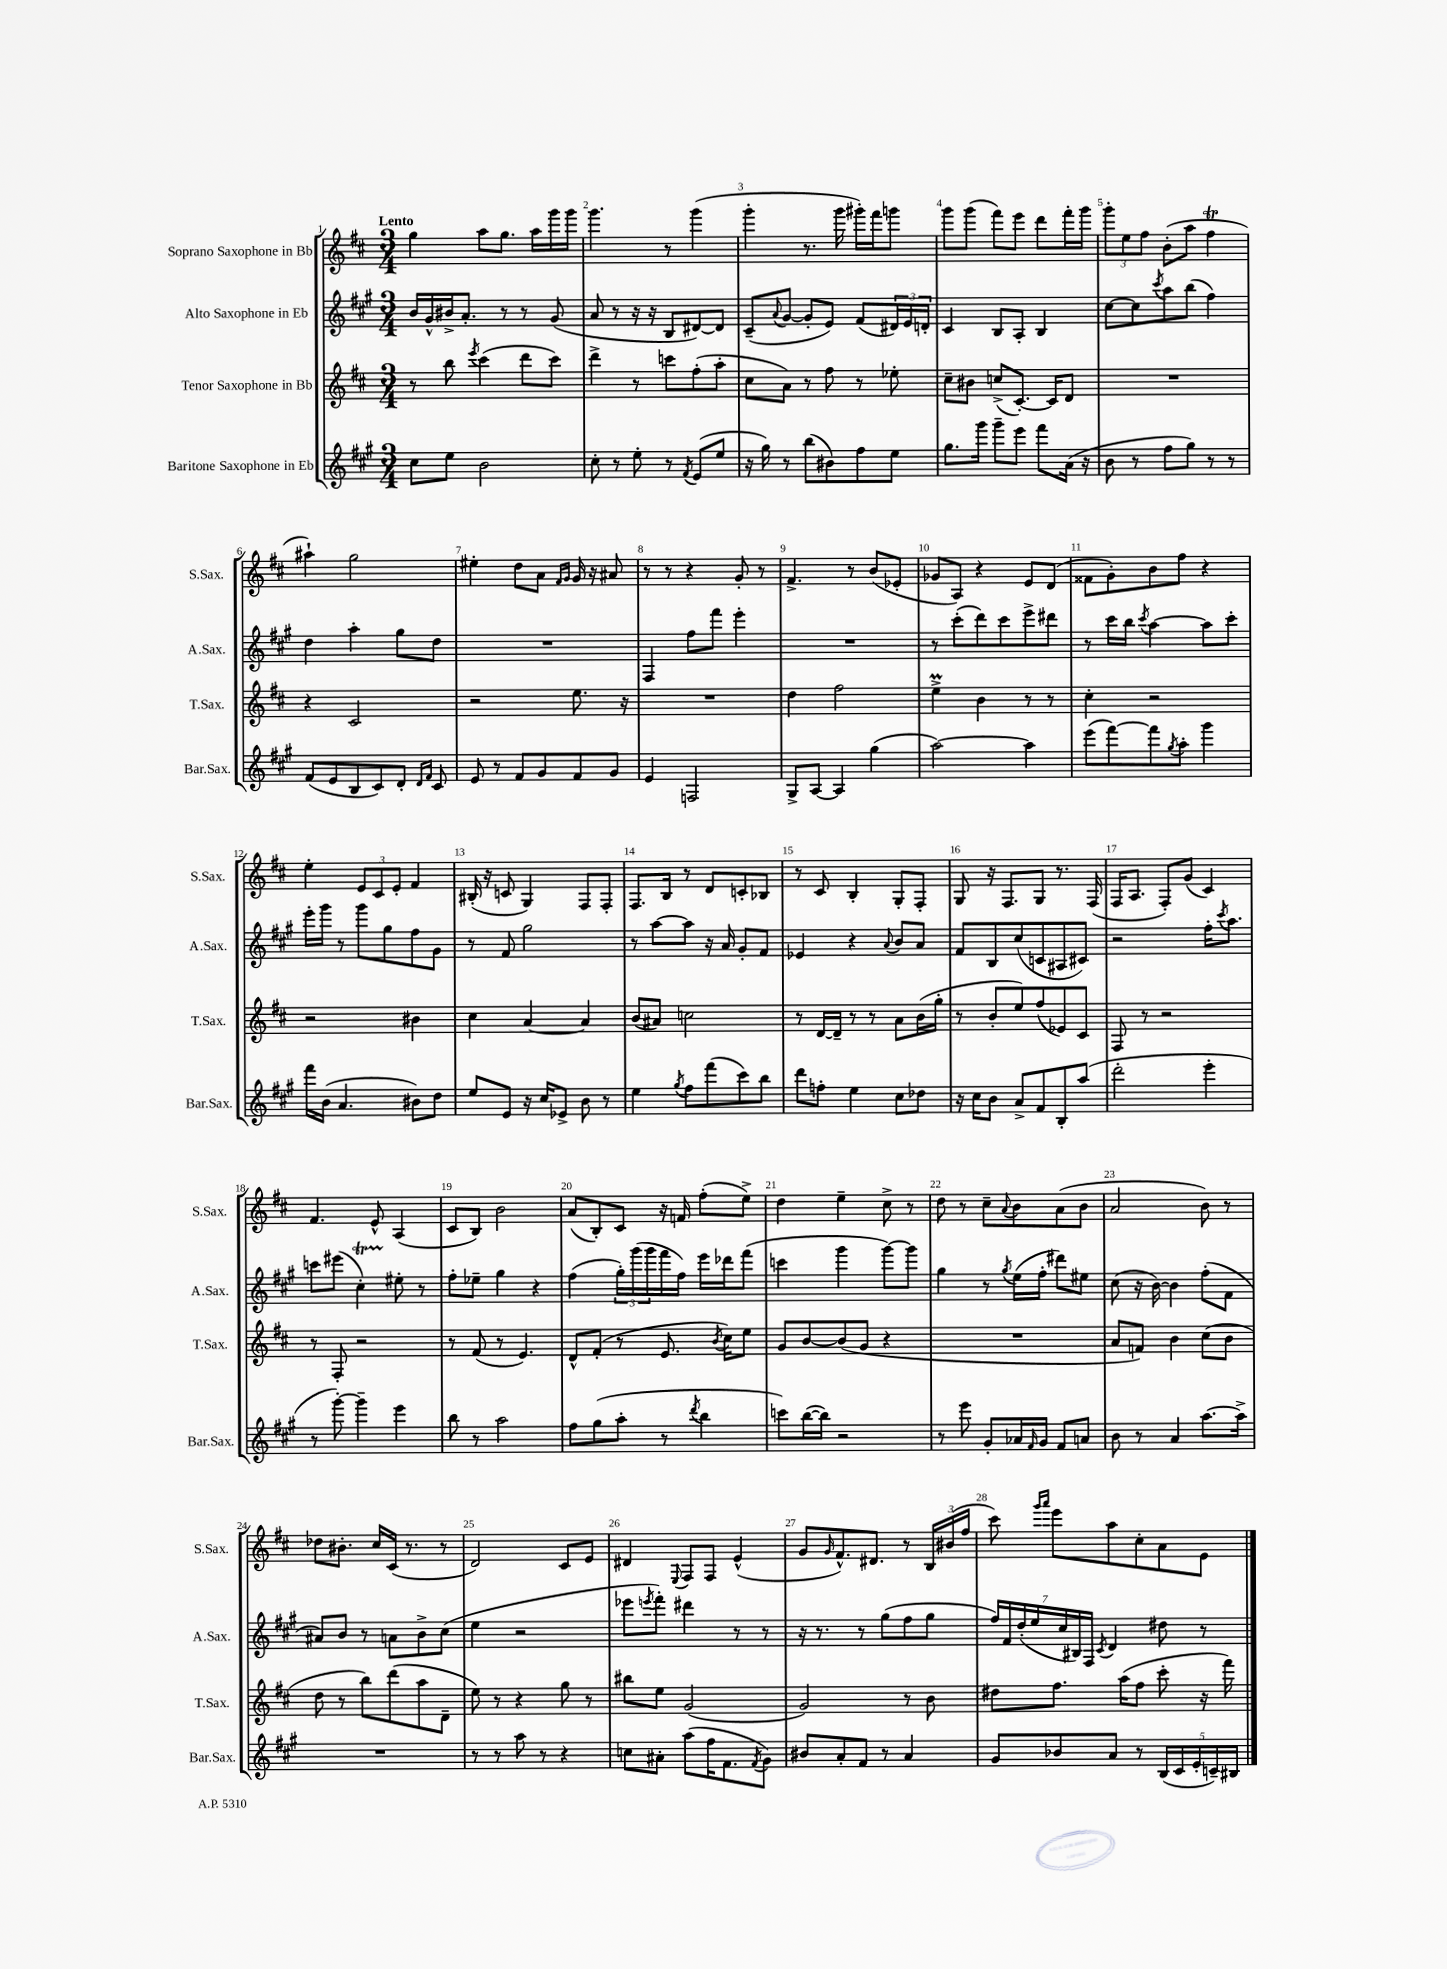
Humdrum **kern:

**kern	**kern	**kern	**kern
*part4	*part3	*part2	*part1
*staff4	*staff3	*staff2	*staff1
*I"Baritone Saxophone in Eb	*I"Tenor Saxophone in Bb	*I"Alto Saxophone in Eb	*I"Soprano Saxophone in Bb
*I'Bar.Sax.	*I'T.Sax.	*I'A.Sax.	*I'S.Sax.
*clefG2	*clefG2	*clefG2	*clefG2
*k[f#c#g#]	*k[f#c#]	*k[f#c#g#]	*k[f#c#]
*M3/4	*M3/4	*M3/4	*M3/4
=1	=1	=1	=1
!	!	!	!LO:TX:a:B:t=Lento
8cc#\L	8r	16b/LL	4gg\
.	.	16g#^^/	.
8ee\J	8bb\	16b#X^/J	.
.	.	8.a'/J	.
.	8qeee/	.	.
2b\	(4ccc#\	.	8aa\L
.	.	8r	8.gg\J
.	8ddd\L	8r	.
.	.	.	16aa\LL
.	8ccc#\J)	(8g#/	16ggg\
.	.	.	16ggg\JJ
=2	=2	=2	=2
8cc#'\	4ddd^\	8a/	4.ggg\
8r	.	8r	.
8ee'\	8r	16r	.
.	.	16r	.
8r	8cccn\L	8B/L	8r
8qf#/	.	.	.
(8e/L	(8ff#'\	[8d#X/)	(4ggg\
8ee/J	8aa'\J	8d#/J]	.
=3	=3	=3	=3
16r	8cc#\L	(8c#~/L	4ggg'\
16gg#\)	.	.	.
.	.	8qqa/	.
8r	8a\J)	[8g#/J	.
(8bb\L	8r	8g#'/L]	8.r
8b#X\)	8ff#\	8e/J)	.
.	.	.	16ggg\
8ff#\	8r	(8f#/L	16ggg#X'\LL)
.	.	.	16fff#\J
8ee\J	8ee-X'\	24d#X/L)	8gggn\J
.	.	24e/	.
.	.	24dn'/JJ	.
=4	=4	=4	=4
8.gg#\L	8cc#~\L	4c#/	8ggg\L
.	8b#X\J	.	(8ggg\J
16ggg#\Jk	.	.	.
8ggg#~\L	(8ccn^/L	8B/L	8fff#\L)
8eee\J	[8.c#'/J)	8A'/J	8eee\J
8fff#\L	.	4B/	8ddd\L
.	16c#/KL]	.	.
(16a\Jk	8d/J	.	16fff#'\L
16r	.	.	16ggg\JJ
=5	=5	=5	=5
8b\	2.r	[8cc#\L	12ggg'\L
.	.	.	12ee\
8r	.	8cc#\]	.
.	.	.	12ff#\J
.	.	8qccc#/	.
8ff#\L	.	8aa\	(8b'\L
8gg#\J)	.	(8bb\J	8aa\J
8r	.	4ff#\)	4ff#t\
8r	.	.	.
!!LO:LB:g=z
=6	=6	=6	=6
(8f#/L	4r	4dd\	4aa#X`\)
8e/	.	.	.
8B/	2c#/	4aa'\	2gg\
8c#/)	.	.	.
8d'/J	.	8gg#\L	.
16qqd/LL	.	.	.
16qqf#/JJ	.	.	.
8c#/	.	8dd\J	.
=7	=7	=7	=7
8e/	2r	2.r	4ee#X'\
8r	.	.	.
8f#/L	.	.	8dd\L
8g#/	.	.	8a\J
.	.	.	16qqf#/LL
.	.	.	16qqg/JJ
8f#/	8.ee\	.	16g/
.	.	.	16r
8g#/J	.	.	8a#X/
.	16r	.	.
=8	=8	=8	=8
4e/	2.r	4F#/	8r
.	.	.	8r
2Fn/	.	8ff#\L	4r
.	.	8fff#\J	.
.	.	4eee'\	8g'/
.	.	.	8r
=9	=9	=9	=9
8G#^/L	4dd\	2.r	4.f#^/
[8A/J	.	.	.
4A/]	2ff#\	.	.
.	.	.	8r
(4gg#\	.	.	(8b/L
.	.	.	8e-X'/J
=10	=10	=10	=10
[2aa\)	4eeM^\	8r	8g-X/L
.	.	(8ccc#'\L	8A/J)
.	4b\	8ddd\)	4r
.	.	8ccc#\	.
4aa\]	8r	8eee^\	8e/L
.	8r	8ddd#X\J	(8d/J
=11	=11	=11	=11
(8eee\L	4cc#'\	8r	8f##X\L
[8fff#\)	.	16ccc#\LL	8g'\)
.	.	16bb\JJ	.
.	.	8qccc#/	.
8fff#\]	2r	[4aa\	8b\
8qgg#/	.	.	.
8aa'\J	.	.	8ff#\J
4ggg#\	.	8aa\L]	4r
.	.	8ccc#'\J	.
!!LO:LB:g=z
=12	=12	=12	=12
16fff#\LL	2r	16eee'\LL	4ee'\
(16b\JJ	.	16ggg#\JJ	.
4.a/	.	8r	.
.	.	8ggg#\L	12e/L
.	.	.	12c#/
.	.	8gg#\	.
.	.	.	12e'/J
8b#X\L)	4b#X\	8ff#\	4f#/
8dd\J	.	8g#\J	.
=13	=13	=13	=13
8ee/L	4cc#\	8r	(16B#X'/
.	.	.	16r
8e/J	.	8f#/	8cn/
16r	[4a/	2gg#\	4G/)
16cc#/KL	.	.	.
8e-X^/J	.	.	.
8b\	4a/]	.	8F#/L
8r	.	.	8F#'/J
=14	=14	=14	=14
4ee\	(8b/L	8r	8.F#/L
.	8a#X/J)	[8aa\L	.
.	.	.	16B/Jk
8qgg#/	.	.	.
8ff#\L	2ccn\	8aa\J]	8r
(8fff#\	.	16r	8d/L
.	.	16a/	.
8ccc#\)	.	8g#'/L	8cn'/
8bb\J	.	8f#/J	8B-X/J
=15	=15	=15	=15
8ddd\L	8r	4e-X/	8r
8ffn'\J	[16d/LL	.	8c#/
.	16d~/JJ]	.	.
4ee\	8r	4r	4B'/
.	8r	.	.
.	.	8qqa/	.
8cc#\L	8a\L	8b/L	8G'/L
8dd-X\J	(16b\L	8a/J	8F#'/J
.	16gg'\JJ	.	.
=16	=16	=16	=16
16r	8r	8f#/L	8G/
16cc#\KL	.	.	.
8b\J	8b'/L	8B/	16r
.	.	.	8.F#/L
8a^/L	8ee/)	(8cc#/	.
8f#/	(8ff#/	8cn/	8G/J
8B'/	8e-X/)	8A#X/	8.r
(8aa/J	8c#/J	8c#X/J)	.
.	.	.	(16F#/
=17	=17	=17	=17
2ddd'\	8F#/	2r	16F#/KL
.	.	.	8.A/J
.	8r	.	.
.	2r	.	8F#'/L)
.	.	.	(8g/J
4eee'\	.	16ff#'\KL	4c#/)
.	.	8qccc#/	.
.	.	8.aa\J	.
!!LO:LB:g=z
=18	=18	=18	=18
8r	8r	8cccn\L	4.f#/
[8ggg#'\)	8F#'/	(8eee#X\J	.
4ggg#~\]	2r	4cc#t'\)	.
.	.	.	8e^^/
4eee\	.	8ee#X'\	(4A/
.	.	8r	.
=19	=19	=19	=19
8bb\	8r	8ff#'\L	8c#/L
8r	(8f#/	8ee-X~\J	8B/J)
2aa\	8r	4gg#\	2b\
.	4.e/)	.	.
.	.	4r	.
=20	=20	=20	=20
8ff#\L	8d^^/L	(4ff#\	(8a/L
(8gg#\	(8f#'/J	.	8B'/)
8aa'\J	8r	24gg#'\LL)	8c#/J
.	.	(24ggg#\	.
.	.	24ggg#\	.
8r	8.e/	16fff#\	16r
.	.	16ff#\JJ)	16fn/
8qddd/	.	.	.
4bb\	.	16eee\LL	(8ff#'\L
.	8qb/	.	.
.	16cc#\KL)	16ddd-X\J	.
.	8ee\J	(8fff#\J	8ee^\J)
=21	=21	=21	=21
8cccn\L)	8g/L	4cccn\	4dd\
([16bb\L	[8b/	.	.
16bb\JJ])	.	.	.
2r	(8b/]	4ggg#\	4ee~\
.	8g/J	.	.
.	4r	[8ggg#\L)	8cc#^\
.	.	8ggg#\J]	8r
=22	=22	=22	=22
8r	2.r	4gg#\	8dd\
8eee\	.	.	8r
8g#'/L	.	8r	8cc#~\L
.	.	8qgg#/	8qqa/
16a-X/L	.	(16ee\LL	8b\
16qqf#/	.	.	.
16g#/JJ	.	16ff#'\JJ	.
8f#/L	.	8ddd#X\L)	(8a\
8an/J	.	8ee#X\J	8b\J
=23	=23	=23	=23
8b\	8a/L	(8cc#\	2a/
8r	8fn/J)	16r	.
.	.	[16b\)	.
4a/	4b\	4b\]	.
[8.aa\L	(8cc#\L	(8ff#'\L	8b\)
.	8b\J	8f#\J	8r
16aa^\Jk]	.	.	.
!!LO:LB:g=z
=24	=24	=24	=24
2.r	8dd\	8a#X/L)	8dd-X\L
.	8r	8b/J	8.b#X'\J
.	8bb\L)	8r	.
.	.	.	16cc#/LL
.	(8ddd\	8an\L	(16c#/JJ
.	.	.	8.r
.	8aa\	8b^\	.
.	8d~\J	(8cc#\J	8r
=25	=25	=25	=25
8r	8ee\)	4ee\	2d/)
8r	8r	.	.
8aa\	4r	2r	.
8r	.	.	.
4r	8gg\	.	8c#/L
.	8r	.	8e/J
=26	=26	=26	=26
8ccn\L	8bb#X\L	8eee-X\L	4d#X/
.	.	8qeeen/	.
8a#X'\J	8ee\J	8fff#'\J)	.
.	.	.	8qqE/
(8aa\L	(2g/	4ddd#X\	8F#/L
16ff#\K	.	.	8F#/J
8.f#\	.	.	.
.	.	8r	(4e^^/
8qf#/	.	.	.
8g#\J)	.	8r	.
=27	=27	=27	=27
8b#X/L	2g/)	16r	8g/L
.	.	8.r	.
.	.	.	16qqg/
8a'/	.	.	8.f#^^/)
8f#/J	.	8r	.
.	.	.	8.d#X/J
8r	.	(8gg#\L	.
4a/	8r	8ff#\	8r
.	8b\	8gg#\J	24B/LL
.	.	.	(24b#X/
.	.	.	24ff#/JJ
=28	=28	=28	=28
8g#/L	8dd#X\L	28ff#/LL)	8ccc#\)
.	.	28f#/	.
.	.	(28dd'/	.
.	.	28ee/	.
.	.	.	16qqggg/LL
.	.	.	16qqaaa/JJ
8b-X/	8.ff#\J	.	8eee\L
.	.	28cc#/	.
.	.	28B#X/)	.
.	.	28F#/JJ	.
.	.	8qc#/	.
8a/J	.	4d/	8aa\
.	(16aa\KL	.	.
8r	8ff#\J	.	8cc#'\
(20B/LL	8ccc#'\	8dd#X\	8a\
20c#/	.	.	.
20e'/	.	.	.
.	16r	8r	8e\J
20cn~/)	.	.	.
.	16fff#\)	.	.
20B#X/JJ	.	.	.
==	==	==	==
*-	*-	*-	*-
